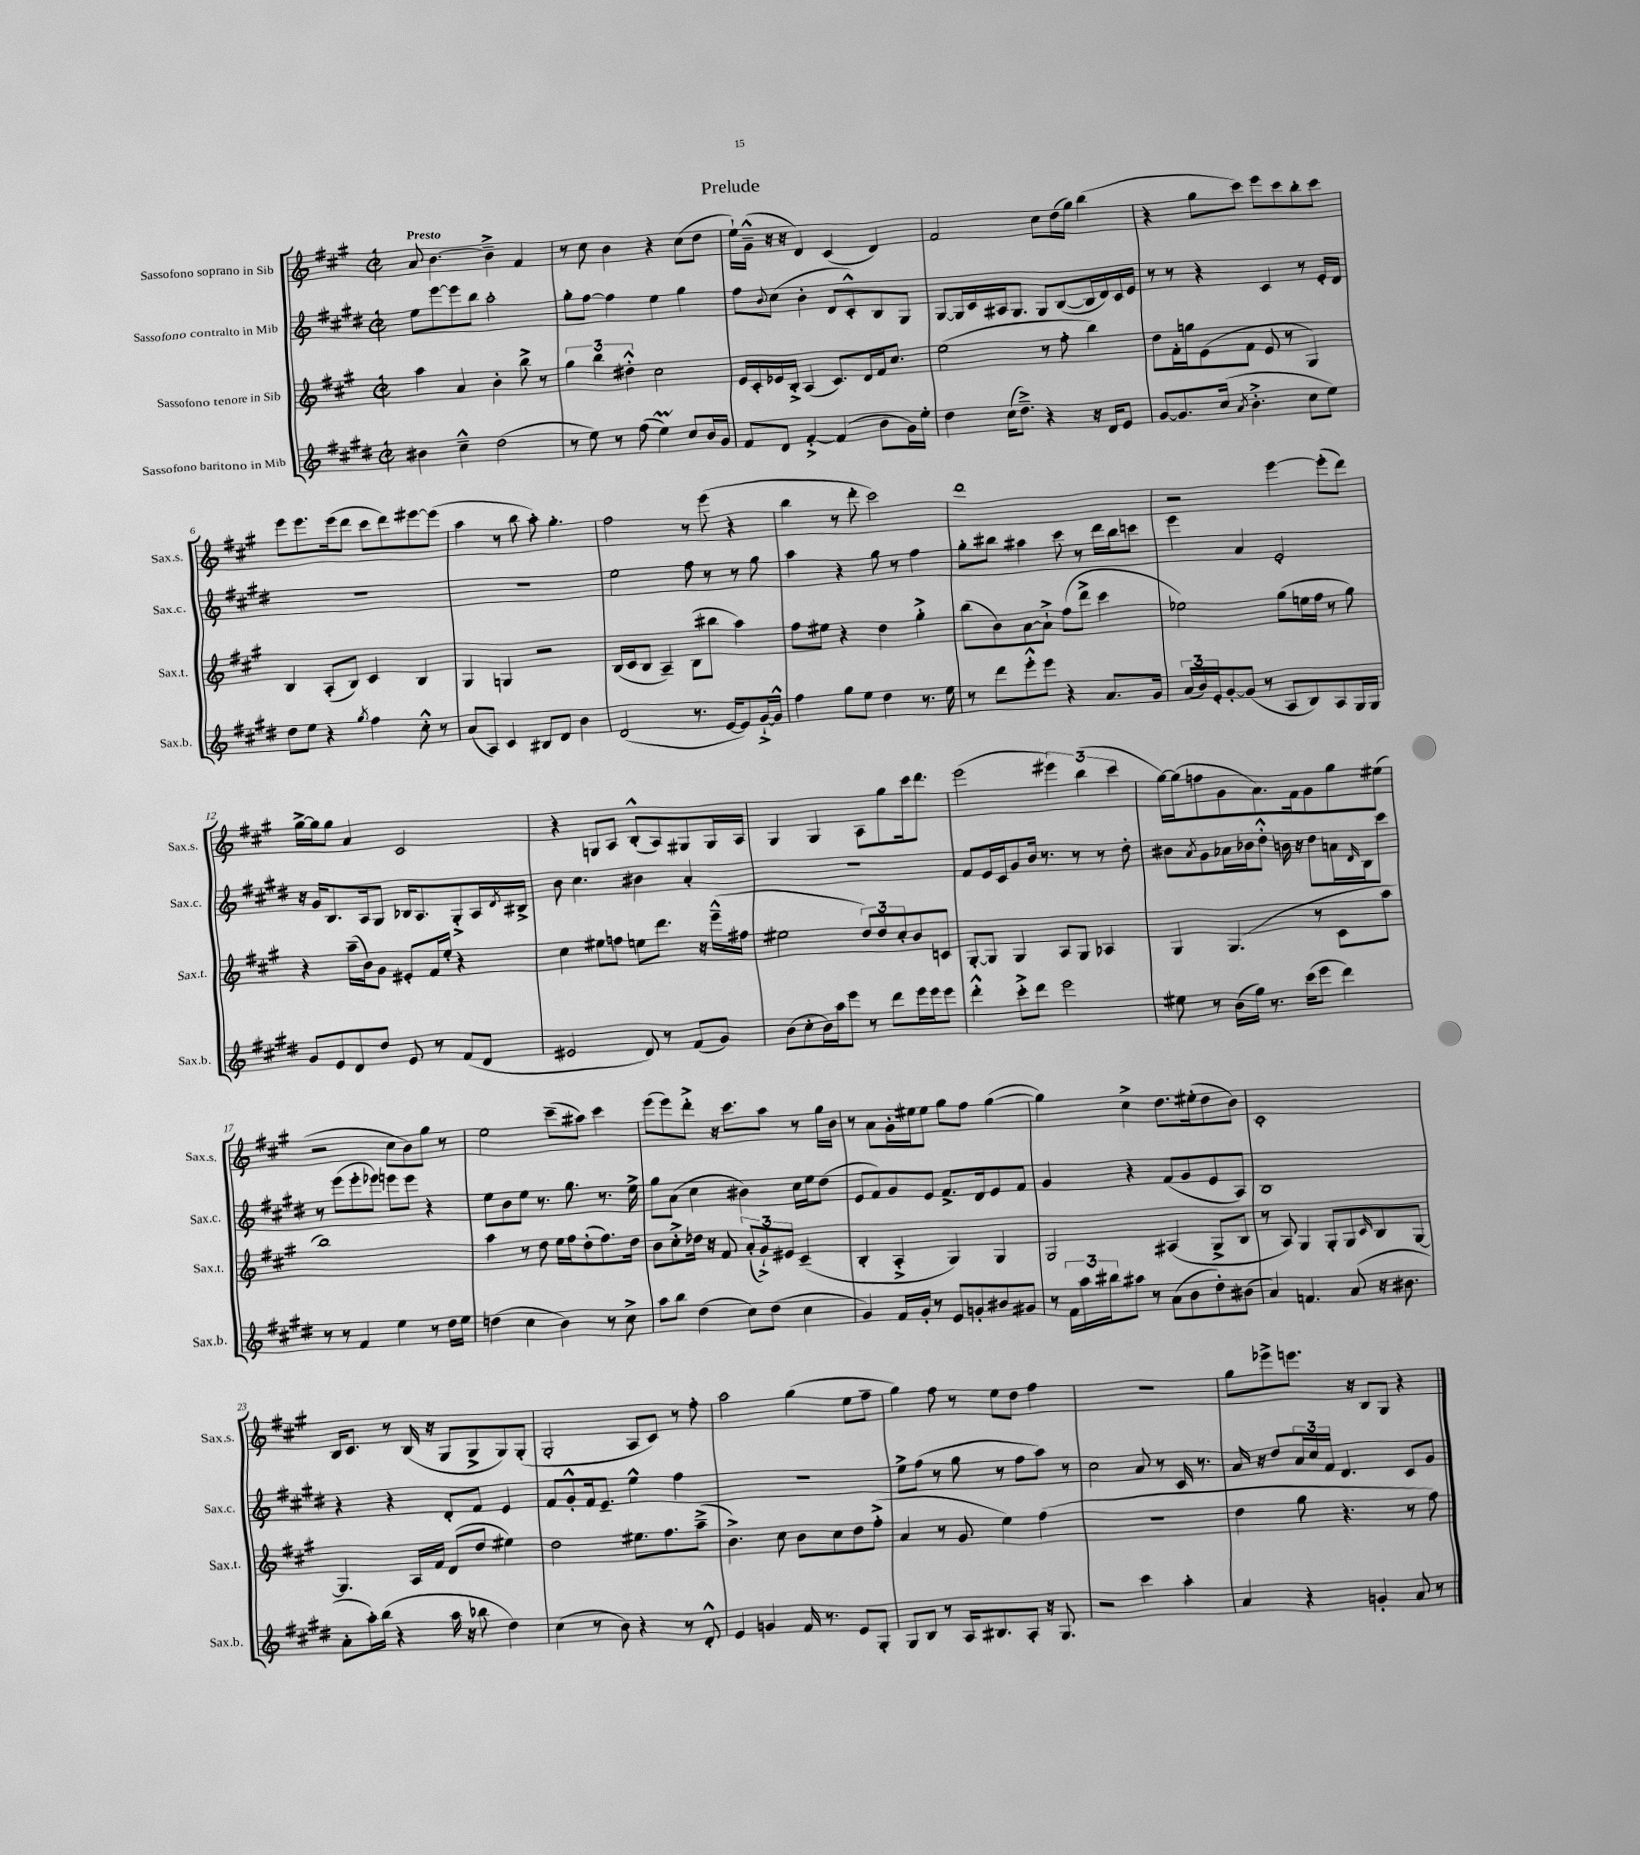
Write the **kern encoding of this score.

**kern	**kern	**kern	**kern
*staff4	*staff3	*staff2	*staff1
*clefG2	*clefG2	*clefG2	*clefG2
*k[f#c#g#d#]	*k[f#c#g#]	*k[f#c#g#d#]	*k[f#c#g#]
*M2/2	*M2/2	*M2/2	*M2/2
*met(c|)	*met(c|)	*met(c|)	*met(c|)
4b#	4aa	8ee	8a
.	.	[8eee	[4.b
4cc#~^^	4a	8eee]	.
.	.	8bb	.
(2dd#	4b'	2aa'	4b~^]
.	8bb^	.	4f#
.	8r	.	.
=	=	=	=
8r	6gg#	8gg#'	8r
8ee)	.	[8ff#	8cc#
.	6bb	.	.
8r	.	4ff#]	4b
.	6dd#'^^	.	.
(8ff#	.	.	.
4ee)	2cc#	4ee	4r
8cc#	.	4gg#	(8cc#
16b	.	.	8dd
16g#	.	.	.
=	=	=	=
8f#	16e	8ff#	16ee`)
.	16c#'	.	(16g#~^^
.	.	8qqb	.
8d#	16e-	(8cc#	16r
.	16B'^	.	16r
[4f#'^	(4A	4b'	4d)
(4f#]	8.c#)	8d#	(4c#
.	.	8c#'^^)	.
.	16d	.	.
8b	16f#	8B	4d)
.	8.cc#	.	.
16g#)	.	8G#	.
16ee'	.	.	.
=	=	=	=
4dd#	(2ee	[8G#	2f#
.	.	16G#]	.
.	.	16c#	.
(16cc#	.	16A#	.
8.dd#~^)	.	8.G#	.
4r	8r	8G#	8cc#
.	8ff#'	([8B	(16dd
.	.	.	16gg#)
16r	4bb)	16B]	(4bb
16d#	.	16d#)	.
8e	.	16c#	.
.	.	16e	.
=	=	=	=
[8g#	8dd	8r	4r
8.g#]	16f#'	8r	.
.	16gg	.	.
.	(8e	4r	8gg#
(16cc#	.	.	.
8qa	.	.	.
4.b'^	8f#	.	8ccc#)
.	8e	4c#	8eee
.	8r	.	8ccc#
8cc#	4G#)	8r	8bb'
8ee)	.	16e'	8ccc#
.	.	16d#	.
=	=	=	=
8dd#	4B	1r	8eee
8ee	.	.	8.eee
4r	(8A'	.	.
.	.	.	(16eee
.	8B)	.	8ddd
8qgg#	.	.	.
4ff#	4c#	.	8ccc#
.	.	.	8ddd)
8cc#'^^	4B	.	[8eee#
8r	.	.	(8eee#]
=	=	=	=
(8a	4G#	1r	4aa
8A)	.	.	.
4c#	4G	.	8r
.	.	.	8bb
8B#	2r	.	8aa')
8d#	.	.	4.gg#'
4b	.	.	.
=	=	=	=
(2d#	(16B	2ee	2ff#
.	16c#	.	.
.	8B	.	.
.	4A~)	.	.
8.r	(8B	8ff#	8r
.	8bb#	8r	(8eee
[16e	.	.	.
8e])	4aa)	8r	4r
[16g#`^	.	8gg#	.
16g#^^]	.	.	.
=	=	=	=
4ff#	8ff#	4aa	4bb
.	8ee#	.	.
8gg#	4r	4r	8r
8ee	.	.	8ddd'
4dd#	4dd	8gg#	2ccc#)
.	.	8r	.
8.r	4gg#'^	4ff#	.
16ee	.	.	.
=	=	=	=
8r	(8bb	8gg#'	1ddd
8ddd#	8b)	8bb#	.
8eee'^^	[8a	4aa#	.
8eee	8a`^]	.	.
4r	(8ff#	8ccc#	.
.	8ddd^	8r	.
8.a	4ccc#	16ddd#	.
.	.	16bb#	.
.	.	8ccc	.
16g#	.	.	.
=	=	=	=
(24a	2ee-)	4eee	2r
24b)	.	.	.
24e'	.	.	.
[8g#'	.	.	.
(8g#]	.	4a	.
8r	.	.	.
8A	(8gg#	2e'	[4eee
8B)	16ee	.	.
.	16ff#	.	.
8A	8r	.	(8eee']
16G#	8gg#)	.	8ddd)
16G#	.	.	.
=	=	=	=
8g#	4r	16r	[16gg#^
.	.	16g#	16gg#]
8e	.	8.B	8gg#
8d#	(16aa~	.	4a
.	16b)	16A	.
8dd#	8g#	8G#	.
8e	8e#'	16B-	2c#
.	.	8.A	.
8r	16f#	.	.
.	16ee'	.	.
(8f#	4r	8G#'^	.
8d#	.	16A	.
.	.	8qd#	.
.	.	16B#^	.
=	=	=	=
2e#	4cc#	8b	4r
.	.	4.cc#	.
.	8ee#	.	8G
.	8ff	.	8A
8d#)	8ee	4b#	(8B'^^
8r	8.ddd	.	8A)
(8f#	.	4a'	8G#
.	16r	.	.
8g#)	(16eee~^^	.	16G#
.	16ff#	.	16A
=	=	=	=
(8b	2ee#	1r	4G#
8cc#'	.	.	.
16b)	.	.	4G#
16aa	.	.	.
8eee	.	.	.
8r	12dd)	.	8A
.	12dd	.	.
8ddd#	.	.	8gg#
.	12cc#'	.	.
16eee	8b	.	16ccc#
16eee	.	.	8.ddd
8eee	8c	.	.
=	=	=	=
4ddd#'^^	[8G#'	8f#	(2eee
.	8G#]	16e	.
.	.	16c#	.
8ccc#'^	4G#	8g#	.
8ddd#	.	16b	.
.	.	8.r	.
2eee	8A	.	6eee#)
.	8G#	8r	.
.	.	.	(6bb
.	4A-	8r	.
.	.	.	6ccc#
.	.	8dd#'	.
=	=	=	=
8ee#	4G#	8b#	[16gg#)
.	.	.	(16gg#]
.	.	8qa	.
8r	.	8g#	8ff
(16b	(4.G#	16a-	8g#
16gg#)	.	16b-	.
8.r	.	8dd#'^^	8.a)
.	.	16b	.
(16ccc#	.	16r	16f#
8eee	8r	8dd#	8g#
4ddd#)	8c#	16a	8gg#
.	.	16qqd#	.
.	.	16B	.
.	8aa	8ccc#	(8ee#
=	=	=	=
8r	1bb)	8r	2r
8r	.	(8eee	.
4f#	.	8eee'	.
.	.	8eee-)	.
4ee	.	8eee	8cc#
.	.	8eee	8b)
8r	.	4r	8gg#
16dd#	.	.	8r
16ee	.	.	.
=	=	=	=
(4dd	4aa	8ee	2ee
.	.	8b	.
4cc#	8r	8ee	.
.	8dd	8.r	.
4b)	16ee	.	(8ccc#~
.	16ff#	8.gg#	.
.	(8dd'	.	8aa#)
8r	8.ff#)	8.r	4ccc#
8cc#^	.	.	.
.	16dd	16ee^	.
=	=	=	=
8aa	8b	8gg#	(8eee
8bb	8cc#'^	(8a	8eee)
(4dd#	16dd-	4cc#	8ddd'^
.	16r	.	.
.	8f#	.	16r
.	.	.	8.ccc#
8cc#)	(12a'	4b#)	.
.	12g#`^)	.	.
(8dd#	.	.	8aa
.	12e#	.	.
4cc#	(4c#~	16cc#	8r
.	.	16ee	.
.	.	(8dd#	16gg#
.	.	.	16b
=	=	=	=
4g#)	4B'	8e	8r
.	.	8f#)	8a
16f#	4A'^	8g#	16g#'
16g#'	.	.	16ee#
8r	.	8e	8ee#
8e	4G#)	8.f#^	8gg#
8g'	.	.	8ff#
.	.	16d#	.
8b#	4G#	8e	([4gg#
8g#	.	8f#	.
=	=	=	=
8r	2G#	4g#	4gg#])
24f#	.	.	.
24aa	.	.	.
24bb#	.	.	.
8aa#	.	4r	4cc#^
8r	.	.	.
(8a	(4A#	(8f#	8.dd
8b	.	8g#	.
.	.	.	(16ee#'
8dd#')	8G#^	8e	8dd
(8b#	8B	8A)	8b)
=	=	=	=
4a)	8r	1B	1c#'
.	8A)	.	.
4.f	4G#	.	.
.	8G#'	.	.
(8a	8G#	.	.
.	16qqc#	.	.
16r	8B	.	.
8.b#	.	.	.
.	[8G#	.	.
=	=	=	=
8a'	4.G#]	4r	16B
.	.	.	8.c#
16aa')	.	.	.
(16bb	.	.	.
4r	.	4r	8r
.	16A	.	(16B
.	16f#	.	16r
16aa	(8d	8d#'	8G#
16r	.	.	.
8bb-	8dd	8f#	8G#^
4dd#)	4ee#)	4e	8G#)
.	.	.	(8G#'
=	=	=	=
(4cc#	2dd	8f#	2G#'
.	.	8g#'^^	.
8r	.	16f#	.
.	.	8.e~	.
8b)	.	.	.
4r	8.ee#	4ee^^	8A
.	.	.	8c#)
.	8.ff#	.	.
8r	.	4ff#	8r
8d#'^^	(8aa~^	.	8ff#'
=	=	=	=
4e	4.b^)	1r	2aa
4g	.	.	.
.	8cc#	.	.
16f#	8b	.	(4gg#
8.r	.	.	.
.	8cc#	.	.
8e	8dd	.	8ee
8G#'	(8ff#'^	.	8ff#~
=	=	=	=
8G#	4a	8ee^	4gg#)
8B	.	(8ff#	.
8r	8r	8r	8ff#
16A	8g#	8gg#	8r
8.B#	.	.	.
.	4ee)	8r	8ee
8A'	.	8ff#	8dd
16r	(4ff#	8aa)	4ff#
8.G#	.	.	.
.	.	8r	.
=	=	=	=
2r	1r	2cc#	1r
4ccc#	.	8a	.
.	.	8r	.
4aa'	.	16c#	.
.	.	8.r	.
=	=	=	=
4a	4dd	16a	8gg#
.	.	16r	.
.	.	8dd#	8eee-^
4r	8gg#	24a	8.eee
.	.	24cc#	.
.	.	24f#	.
.	4.r	4.d#	.
.	.	.	16r
4g'	.	.	8B
.	.	.	8G#
8a	8r	8c#	4r
8r	8ff#)	8g#	.
==	==	==	==
*-	*-	*-	*-
